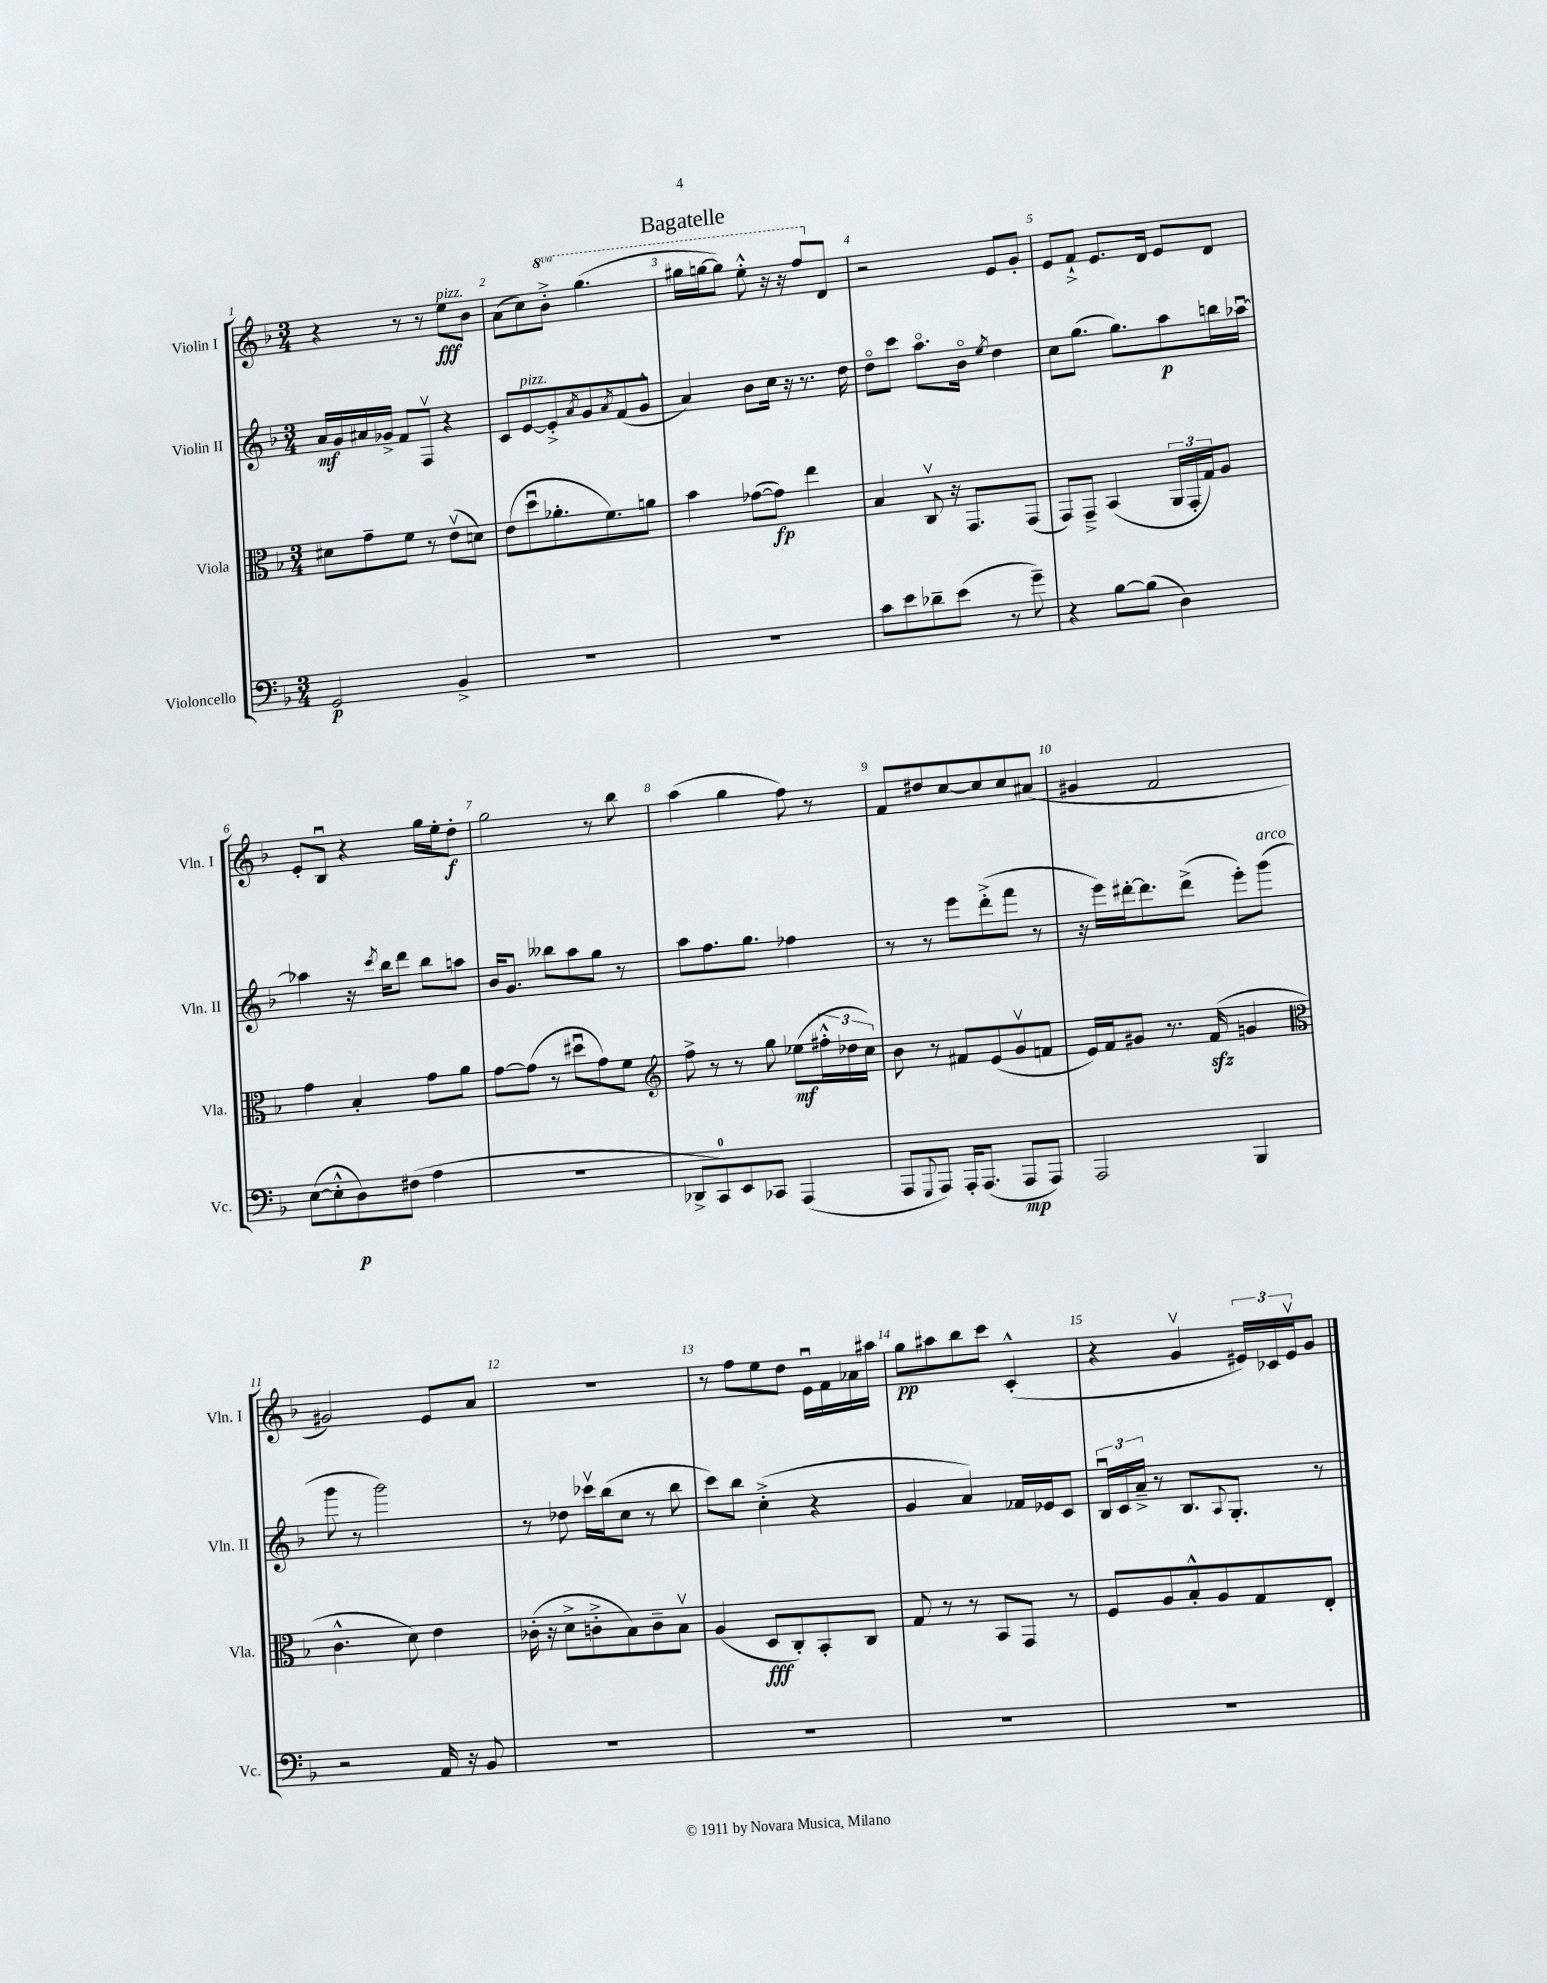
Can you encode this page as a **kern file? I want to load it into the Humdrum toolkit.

**kern	**kern	**kern	**kern
*staff4	*staff3	*staff2	*staff1
*clefF4	*clefC3	*clefG2	*clefG2
*k[b-]	*k[b-]	*k[b-]	*k[b-]
*M3/4	*M3/4	*M3/4	*M3/4
2GG	8d#	16a	4r
.	.	16g	.
.	8g~	16a#	.
.	.	16g-^	.
.	8f	8f	8r
.	8r	8Fv	8r
4BB-^	(8ev	4r	8ee
.	8d)	.	8b-
=	=	=	=
2.r	(8e	8c	(8a
.	8ddu	[8e	8cc)
.	8.a-'	8e'^]	8bb-'^
.	.	8qa	.
.	.	8g	(4.ggg
.	8.f)	.	.
.	.	8qa	.
.	.	(8f	.
.	8a	8g^^	.
=	=	=	=
2.r	4b-	4a)	16ggg#
.	.	.	[16ggg
.	.	.	8ggg])
.	([8g-	8b-	8eee'^^
.	8g-])	16cc	16r
.	.	16r	16r
.	4ee	8.r	8fff
.	.	.	8d
.	.	16dd	.
=	=	=	=
8c	4B-	8ddo	2r
8e	.	8ccc	.
8d-~	8Cv	8.aao	.
(8e	16r	.	.
.	8.GG	16b-o	.
.	.	8qee	.
8r	.	4dd	8e
8g~)	(8GG	.	8g'
=	=	=	=
4r	8GG)	8cc	8e
.	8GG~^	(8.gg	8f`^
[8B-	(4BB-	.	8.e
.	.	8.gg)	.
(8B-]	.	.	.
.	.	.	16d
4D)	24AA	8aa	8e
.	24GG'	.	.
.	24G)	.	.
.	8A	16bb	8d
.	.	[16aa-u	.
=	=	=	=
([8E	4g	4aa-]	8e'
8E'^^]	.	.	8B-u
8D)	4B-'	16r	4r
.	.	8qccc	.
.	.	16bb-	.
(8F#	.	8ddd	.
4A	8g	8bb-	16gg
.	.	.	16ee'
.	8a	8aa	8dd'
=	=	=	=
2.r	[8g	16b-	2gg
.	.	8.g	.
.	(8g]	.	.
.	8r	8bb--	.
.	8dd#u	8aa	.
.	8g)	8gg	8r
.	8f	8r	8bb-
=	=	=	=
*	*clefG2	*	*
8DD-^	8ff^	8aa	(4aa
8CC)	8r	8.ff	.
8EE	8r	.	4gg
.	.	8.gg	.
8CC-	8gg	.	.
(4AAA	(8ee-	4ff-	8ff)
.	24ff#'^^	.	8r
.	24dd-	.	.
.	24cc)	.	.
=	=	=	=
8AAA	8b-	8r	8f
8qqGGG	.	.	.
8AAA)	8r	8r	8dd#
16AAA'	8f#	8eee	[8cc
(8.AAA	.	.	.
.	(8e	(8ddd'^	8cc]
8AAA	8gv	8fff	8cc
8AAA)	8f	8r	(8a#
=	=	=	=
2AAA	16e)	16r	4g#
.	16f	16eee)	.
.	8g#	[16ddd#'	.
.	.	8.ddd#]	.
.	8.r	.	2f
.	.	(8ddd#^	.
.	(16f	.	.
4BBB-	4g	8eee')	.
.	.	(8ggg	.
=	=	=	=
*	*clefC3	*	*
2r	4.c^^	8ggg	2g#)
.	.	8r	.
.	.	2ggg)	.
.	8d)	.	.
16AA	4e	.	8e
16r	.	.	.
8BB-	.	.	8a
=	=	=	=
2.r	(16c-'	8r	2.r
.	16r	.	.
.	8d^	8dd-	.
.	8c'^	16ccc-v	.
.	.	(16bb-	.
.	8B-)	8cc	.
.	8c~	8r	.
.	8B-v	8bb-	.
=	=	=	=
2.r	(4A	8ccc)	8r
.	.	8bb-	8ff
.	8D	(4cc'^	8ee
.	8C')	.	8dd
.	8BB-'	4r	16eu
.	.	.	16f
.	8C	.	16a-
.	.	.	16aa#
=	=	=	=
2.r	8G	4g	8gg
.	8r	.	8aa#
.	8r	4a)	8bb-
.	8BB-	.	8ccc
.	8GG	16f-	(4c'^^
.	.	16e-	.
.	8r	8c	.
=	=	=	=
2.r	8F	24B-u	4r
.	.	24c	.
.	.	24a~^	.
.	8A	8r	.
.	8B-'^^	8.B-	4gv
.	8A	.	.
.	.	8qqA	.
.	.	8.G'	.
.	8G	.	24e#)
.	.	.	24c-
.	.	.	24e#v
.	8E'	8r	8g
==	==	==	==
*-	*-	*-	*-
